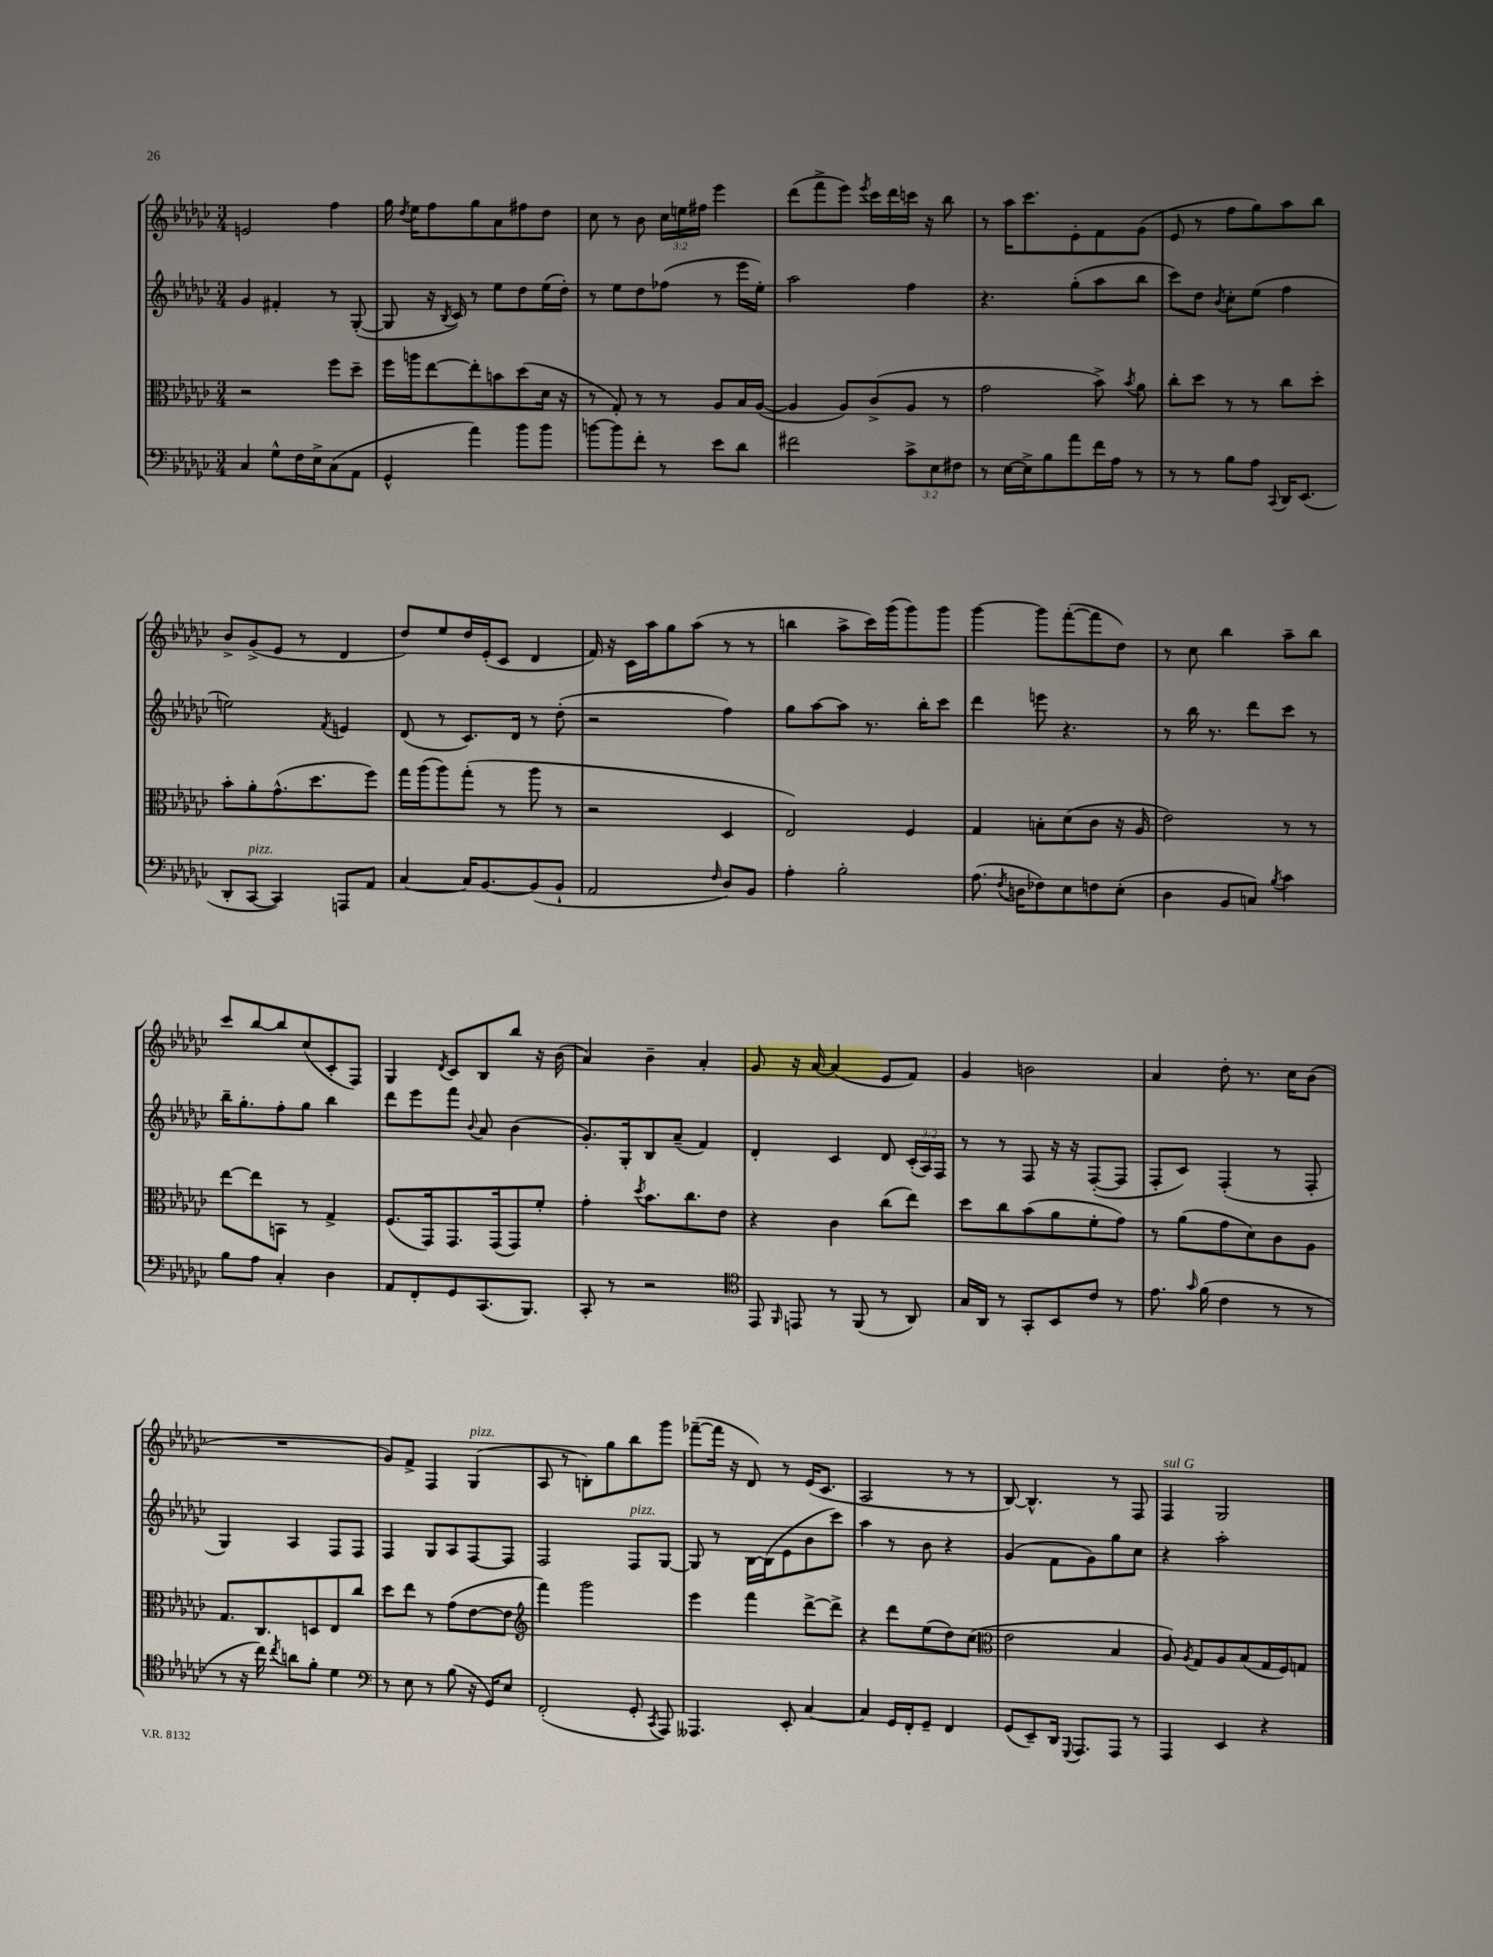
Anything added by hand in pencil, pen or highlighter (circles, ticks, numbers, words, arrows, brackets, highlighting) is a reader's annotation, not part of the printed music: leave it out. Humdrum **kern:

**kern	**kern	**kern	**kern
*staff4	*staff3	*staff2	*staff1
*clefF4	*clefC3	*clefG2	*clefG2
*k[b-e-a-d-g-c-]	*k[b-e-a-d-g-c-]	*k[b-e-a-d-g-c-]	*k[b-e-a-d-g-c-]
*M3/4	*M3/4	*M3/4	*M3/4
4C-/	2r	4g-/	2e/
8G-^^\L	.	4f#'/	.
16F\L	.	.	.
16E-^\J	.	.	.
(8C-\	8ff\L	8r	4ff\
8AA-\J	8dd-~\J	([8G-'/	.
=	=	=	=
4GG-^^/	16ff\LL	8G-/]	16gg-\
.	.	.	8qdd-/
.	16aa\J	.	16ee-\LK
.	[8ee-\	16r	8ff\
.	.	8qB-/	.
.	.	16c-/)	.
4a-\)	8ee-'\]	8r	8gg-\
.	8b\	8ee-\L	8a-\
8b-\L	(8dd-\	8dd-\	8ff#\
8b-\J	16d-\Jk	(16ee-\L	8dd-\J
.	16r	16dd-'\JJ)	.
=	=	=	=
[8b\L	8r	8r	8cc-\
8b\]	8G-'/)	8ee-\L	8r
8f'\J	8r	8dd-\	8b-\
8r	8r	(8ff-\J	24cc-\LL
.	.	.	24ee\
.	.	.	24ff#\JJ
8e-\L	8A-/L	8r	4eee-\
8d-\J	16B-/L	16eee-\LL	.
.	([16A-/JJ	16ee-'\JJ)	.
=	=	=	=
2f#\	4A-/]	2aa-\	(8ddd-\L
.	.	.	8fff^\
.	8A-/L)	.	8eee-\J)
.	.	.	8qeee-/
.	(8c-^/	.	16ccc-\LL
.	.	.	16ddd-\
12c-^\L	8A-/J	4ff\	16ccc\JJ
.	.	.	16r
12E-\	.	.	.
.	8r	.	8bb-\
12F#\J	.	.	.
=	=	=	=
8r	2g-\	4.r	8r
[16E-\LL	.	.	16aa-\LK
16E-^\]J	.	.	8.ccc-\
8B-\	.	.	.
8a-\	.	(8gg-'\L	8e-'\
16f\L	8b-^\)	8aa-\	8f\
16A-\JJ	.	.	.
.	8qb-/	.	.
8r	8a-\	8bb-\J	(8g-\J
=	=	=	=
8r	8cc-'\L	8ccc-\L)	8e-/
8r	8dd-\J	8dd-\J	8r
.	.	8qb-/	.
8B-\L	8r	8cc-'\L	8ff\L
8A-\J	8r	(8ee-\J	8gg-\)
8qqCC-/	.	.	.
16DD-/LK	8cc-\L	4ff\	8aa-\
(8.EE-/J	.	.	.
.	8dd-'\J	.	8bb-\J
=	=	=	=
8DD-'/L	8b-'\L	2ee\)	8b-^/L
[8CC-/J	8a-'\	.	(8g-^/
4CC-/])	(8.g-^^\	.	8e-/J
.	.	.	8r
.	8.dd-\	.	.
.	.	8qf/	.
8AAA/L	.	4e/	4d-/
8AA-/J	8ff\J)	.	.
=	=	=	=
[4C-/	16gg-\LL	(8d-/	8dd-/L)
.	(16aa-\J	.	.
.	8aa-\)	8r	8ee-/
16C-/]LK	(8gg-'\J	8.c-/L)	16dd-/L
[8.BB-/	.	.	(16e-'/J
.	8r	.	8c-/J
.	.	16d-/Jk	.
(8BB-/]	8aa-\	8r	4d-/
8BB-`/J	8r	(8dd-'\	.
=	=	=	=
2AA-/	2r	2r	16f/)
.	.	.	16r
.	.	.	16c-\LL
.	.	.	16aa-\J
.	.	.	8gg-\
.	.	.	(8aa-\J
16qqF/	.	.	.
8D-/L)	4D-/	4ff\)	8r
8BB-/J	.	.	8r
=	=	=	=
4A-'\	2E-/)	8gg-\L	4bb\
.	.	[8aa-\	.
2B-'\	.	8aa-\]J	8aa-^\L
.	.	8.r	16ccc-\L)
.	.	.	(16ggg-\J
.	4F/	.	8ggg-\)
.	.	16bb-'\LK	.
.	.	8ccc-\J	8ggg-\J
=	=	=	=
(8.A-\	4G-/	4ddd-\	[4ggg-\
8qF/	.	.	.
16D\LK	.	.	.
8F-\)	8B'\L	8eee\	8ggg-\]L
8E-\	(8d-\	4.r	([8fff'\
8F\	8c-\J	.	8fff\]
(8E-'\J	16r	.	8dd-\J)
.	16A-/	.	.
=	=	=	=
4D-\	2e-\)	8r	8r
.	.	16bb-\	8cc-\
.	.	8.r	.
8BB-/L	.	.	4bb-\
8C/J)	.	8ddd-\L	.
8qB-/	.	.	.
4c-\	8r	8ccc-\J	8aa-~\L
.	8r	8r	8bb-\J
=	=	=	=
8B-\L	[8ee-\L	16bb-~\LK	8ccc-/L
.	.	8.gg-'\	.
8A-\J	8ee-\]	.	[8bb-/
4C-'/	8BB\J	8ff'\	8bb-/]
.	8r	8gg-\J	(8cc-/
4D-\	4G-^/	4bb-\	8c-'/
.	.	.	8F/J)
=	=	=	=
8AA-/L	(8.F/L	8ddd-\L	4G-/
8FF'/	.	8eee-\	.
.	16GG-/k)	.	.
.	.	.	8qd-/
8GG-/	8.GG-/	8fff\J	8c-/L
.	.	8qqb-/	.
(8.CC-/	.	8a-/	8B-/
.	(16GG-/k	.	.
.	8GG-/)	(4b-\	8bb-/J
8.BBB-/J)	.	.	.
.	8f'/J	.	16r
.	.	.	(16b-\
=	=	=	=
8CC-'/	4g-'\	8.g-'/L)	4a-/)
8r	.	.	.
.	.	16G-'/k	.
.	8qdd-/	.	.
2r	8.b-\L	8B-/	4b-~\
.	.	(8a-~/J	.
.	8.cc-\	.	.
.	.	4f/)	4a-'/
.	8e-\J	.	.
=	=	=	=
*clefC4	*	*	*
8EE-/	4r	4d-'/	8g-/
16qqFF/	.	.	.
8EE/	.	.	16r
.	.	.	[16a-/
8r	4c-\	4c-/	(4a-/]
(8FF/	.	.	.
8r	(8cc-\L	8d-/	8e-/L
8AA-/)	8ee-\J)	(24c-'/LL	8f/J)
.	.	24A-/)	.
.	.	24F/JJ	.
=	=	=	=
16G-/LL	8dd-\L	8r	4g-/
16AA-/JJ	.	.	.
8r	8cc-\	8r	.
8GG-'/L	(8b-\	8F/	2b\
8BB-/	8a-\	16r	.
.	.	16r	.
8c-/J	8f'\	([8F'/L	.
8r	8g-\J)	8F/]J	.
=	=	=	=
8.e-\	8r	8F'/L	4a-/
.	(8a-\L	8c-/J)	.
16qqg-/	.	.	.
(16f\	.	.	.
4c-\	8g-\	(4F'/	8dd-'\
.	8d-\)	.	8.r
8r	8c-\	8r	.
.	.	.	16cc-\LK
8r	8A-\J	8F'/	(8b-\J
=	=	=	=
8r	8.G-/L	4G-/)	2.r
16r	.	.	.
16cc-\)	8.C-/	.	.
8qcc-/	.	.	.
8a\L	.	4A-/	.
8f'\J	8D/	.	.
4d-\	8E-/	8F/L	.
.	8cc-/J	8F/J	.
=	=	=	=
*clefF4	*	*	*
8r	8dd-\L	4F/	8g-/L)
8E-\	8ee-\J	.	8f^/J
8r	8r	8G-/L	4F/
(8B-\	(8g-\L	8A-/	.
16r	[8e-\	[8F/	(4G-/
16GG-/LK)	.	.	.
8E-/J	8e-\]J	8F/]J	.
=	=	=	=
*	*clefG2	*	*
(2FF'/	4fff\)	2F/	8A-/
.	.	.	8r
.	2ggg-\	.	8B'\L)
.	.	.	8gg-\
8GG-'/	.	8F/L	8bb-\
8qCC-/	.	.	.
8AAA-/)	.	[8G-/J	8ggg-\J
=	=	=	=
4.AAA--/	4eee-\	8G-/]	([8fff-~\L
.	.	8r	16fff-\]Jk
.	.	.	16r
.	4fff\	[16B-\LL	8d-/)
.	.	(16B-\]J	.
8EE-'/	.	8e-\	8r
[4C-/	[8ddd-^\L	8b-\	(16e-/LK
.	.	.	8.c-/J
.	8ddd-^\]J	8ccc-\J)	.
=	=	=	=
4C-/]	4r	4aa-\	2A-/
16GG-/LL	8ddd-\L	8r	.
16FF'/J	.	.	.
8GG-~/J	(8ee-\	8b-\	.
4FF/	8dd-\)	4r	8r
.	(8cc-\J	.	8r
=	=	=	=
*	*clefC3	*	*
(8GG-/L	2e-\	(4g-/	[8B-/)
8EE-~/)	.	.	4.B-^^/]
16DD-/Jk	.	8f\L	.
8qqGGG-/	.	.	.
8.AAA-/L	.	.	.
.	.	8g-\)	.
8AAA-/J	4B-/	8gg-\	8r
8r	.	8cc-\J	8F/
=	=	=	=
4AAA-/	8A-/)	4r	4F/
.	8qA-/	.	.
.	8G-/L	.	.
4EE-/	8A-/	2aa-'\	2G-/
.	(8B-/	.	.
4r	16G-/L	.	.
.	16F/J)	.	.
.	8G/J	.	.
==	==	==	==
*-	*-	*-	*-
